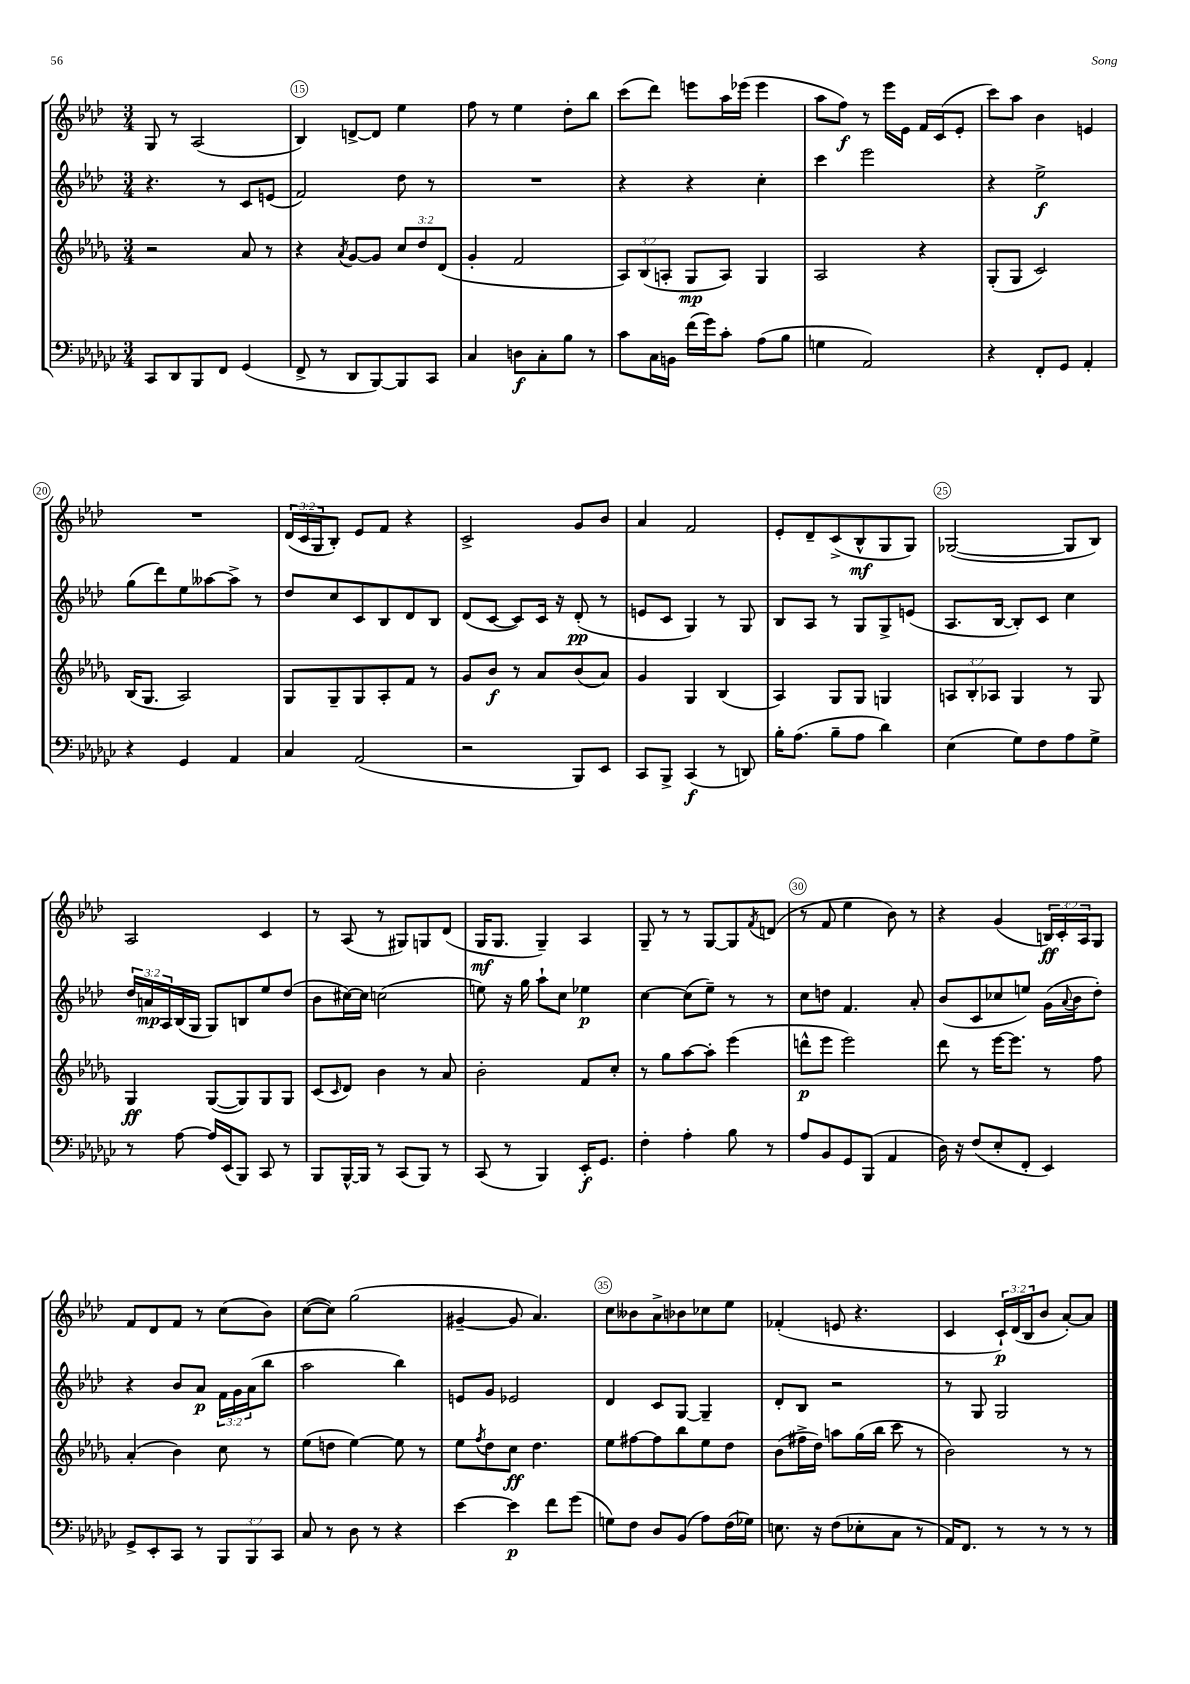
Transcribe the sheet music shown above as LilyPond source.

<<
\new StaffGroup <<
\new Staff = "s0" {
    \clef treble \key aes \major \numericTimeSignature \time 3/4 \override Staff.TupletNumber.text = #tuplet-number::calc-fraction-text
    g8 r8 aes2( |
    bes4) d'8~-> d'8 ees''4 |
    f''8 r8 ees''4 des''8-. bes''8 |
    c'''8( des'''8) e'''8 aes''16 ees'''16( ees'''4 |
    aes''8 f''8\f) r8 ees'''16 ees'16 f'16 c'16( ees'8-. |
    c'''8) aes''8 bes'4 e'4 |
    R2. |
    \tuplet 3/2 { des'16( c'16 g16 } bes8-.) ees'8 f'8 r4 |
    c'2-> g'8 bes'8 |
    aes'4 f'2 |
    ees'8-. des'8-- c'8->( bes8-^\mf g8 g8) |
    ges2~( ges8 bes8) |
    aes2 c'4 |
    r8 aes8( r8 gis8) g8 des'8( |
    g16\mf g8. g4--) aes4 |
    g8-- r8 r8 g8~ g8 \acciaccatura { f'8 } d'8( |
    r8 f'8 ees''4 bes'8) r8 |
    r4 g'4( \tuplet 3/2 { b16\ff) c'16-. aes16 } g8 |
    f'8 des'8 f'8 r8 c''8( bes'8) |
    c''8~( c''8) g''2( |
    gis'4~-- gis'8 aes'4.) |
    c''8 beses'8 aes'8-> bes'8 ces''8 ees''8 |
    fes'4-.( e'8 r4. |
    c'4 \tuplet 3/2 { c'16-!\p) des'16( bes16 } bes'8 aes'8~-.) aes'8 \bar "|." |
}
\new Staff = "s1" {
    \clef treble \key aes \major \numericTimeSignature \time 3/4 \override Staff.TupletNumber.text = #tuplet-number::calc-fraction-text
    r4. r8 c'8 e'8( |
    f'2) des''8 r8 |
    R2. |
    r4 r4 c''4-. |
    c'''4 ees'''2 |
    r4 ees''2->\f |
    g''8( des'''8) ees''8 aeses''8~ aeses''8-> r8 |
    des''8 c''8 c'8 bes8 des'8 bes8 |
    des'8( c'8~ c'8) c'16 r16 des'8-.\pp( r8 |
    e'8 c'8 g4) r8 g8 |
    bes8 aes8 r8 g8 g8-> e'8( |
    aes8. bes16~ bes8-.) c'8 c''4 |
    \tuplet 3/2 { des''16 a'16\mp aes16 } bes16( g16 g8) b8 ees''8 des''8( |
    bes'8 cis''16~) cis''16 c''2( |
    e''8) r16 g''16 aes''8-! c''8 ees''4\p |
    c''4~ c''8( ees''8--) r8 r8 |
    c''8 d''8 f'4. aes'8-. |
    bes'8( c'8 ces''8 e''8) g'16( \appoggiatura { aes'8 } bes'16 des''8-.) |
    r4 bes'8 aes'8\p \tuplet 3/2 { f'16 g'16 aes'16( } bes''8 |
    aes''2 bes''4) |
    e'8 g'8 ees'2 |
    des'4 c'8 g8~ g4-- |
    des'8-. bes8 r2 |
    r8 g8 g2 \bar "|." |
}
\new Staff = "s2" {
    \clef treble \key des \major \numericTimeSignature \time 3/4 \override Staff.TupletNumber.text = #tuplet-number::calc-fraction-text
    r2 aes'8 r8 |
    r4 \acciaccatura { aes'8 } ges'8~ ges'8 \tuplet 3/2 { c''8 des''8 des'8( } |
    ges'4-. f'2 |
    \tuplet 3/2 { aes8) bes8( a8-. } ges8\mp a8) ges4 |
    aes2 r4 |
    ges8-.( ges8 c'2) |
    bes16( ges8. aes2) |
    ges8 ges8-- ges8 aes8-. f'8 r8 |
    ges'8 bes'8\f r8 aes'8 bes'8( aes'8) |
    ges'4 ges4 bes4( |
    aes4) ges8 ges8 g4 |
    \tuplet 3/2 { a8 bes8-. aes8 } ges4 r8 ges8 |
    ges4\ff ges8~( ges8) ges8 ges8 |
    c'8( \grace { c'16 } des'8) bes'4 r8 aes'8 |
    bes'2-. f'8 c''8-. |
    r8 ges''8 aes''8~ aes''8-. ees'''4( |
    d'''8-^\p ees'''8 ees'''2) |
    des'''8 r8 ees'''16~ ees'''8. r8 f''8 |
    aes'4-.( bes'4) c''8 r8 |
    ees''8( d''8 ees''4~) ees''8 r8 |
    ees''8 \acciaccatura { f''8 } des''8 c''8\ff des''4. |
    ees''8 fis''8~ fis''8 bes''8 ees''8 des''8 |
    bes'8( fis''16-> des''16) a''8 ges''16( bes''16 c'''8 r8 |
    bes'2) r8 r8 \bar "|." |
}
\new Staff = "s3" {
    \clef bass \key ges \major \numericTimeSignature \time 3/4 \override Staff.TupletNumber.text = #tuplet-number::calc-fraction-text
    ces,8 des,8 bes,,8 f,8 ges,4( |
    f,8-> r8 des,8 bes,,8~) bes,,8 ces,8 |
    ces4 d8\f ces8-. bes8 r8 |
    ces'8 ces16 b,16 f'16( ges'16) ces'8-. aes8( bes8 |
    g4 aes,2) |
    r4 f,8-. ges,8 aes,4-. |
    r4 ges,4 aes,4 |
    ces4 aes,2( |
    r2 bes,,8) ees,8 |
    ces,8 bes,,8-> ces,4\f( r8 d,8) |
    bes16-. aes8.( bes8-- aes8 des'4) |
    ees4( ges8) f8 aes8 ges8-> |
    r8 aes8~ aes16 ees,16( bes,,8) ces,8 r8 |
    bes,,8 bes,,16~-^ bes,,16 r8 ces,8( bes,,8) r8 |
    ces,8( r8 bes,,4) ees,16-.\f ges,8. |
    f4-. aes4-. bes8 r8 |
    aes8 bes,8 ges,8 bes,,8( aes,4 |
    des16) r16 f8( ees8-. f,8-. ees,4) |
    ges,8-> ees,8-. ces,8 r8 \tuplet 3/2 { bes,,8 bes,,8 ces,8 } |
    ces8 r8 des8 r8 r4 |
    ees'4~ ees'4\p f'8 ges'8( |
    g8) f8 des8 bes,8( aes8) f16( ges16) |
    e8. r16 f8( ees8-. ces8 r8 |
    aes,16) f,8. r8 r8 r8 r8 \bar "|." |
}
>>
>>
\layout { \context { \Score currentBarNumber = #14 \override BarNumber.break-visibility = ##(#f #t #t) barNumberVisibility = #(every-nth-bar-number-visible 5) \override BarNumber.stencil = #(make-stencil-circler 0.1 0.3 ly:text-interface::print) } }
